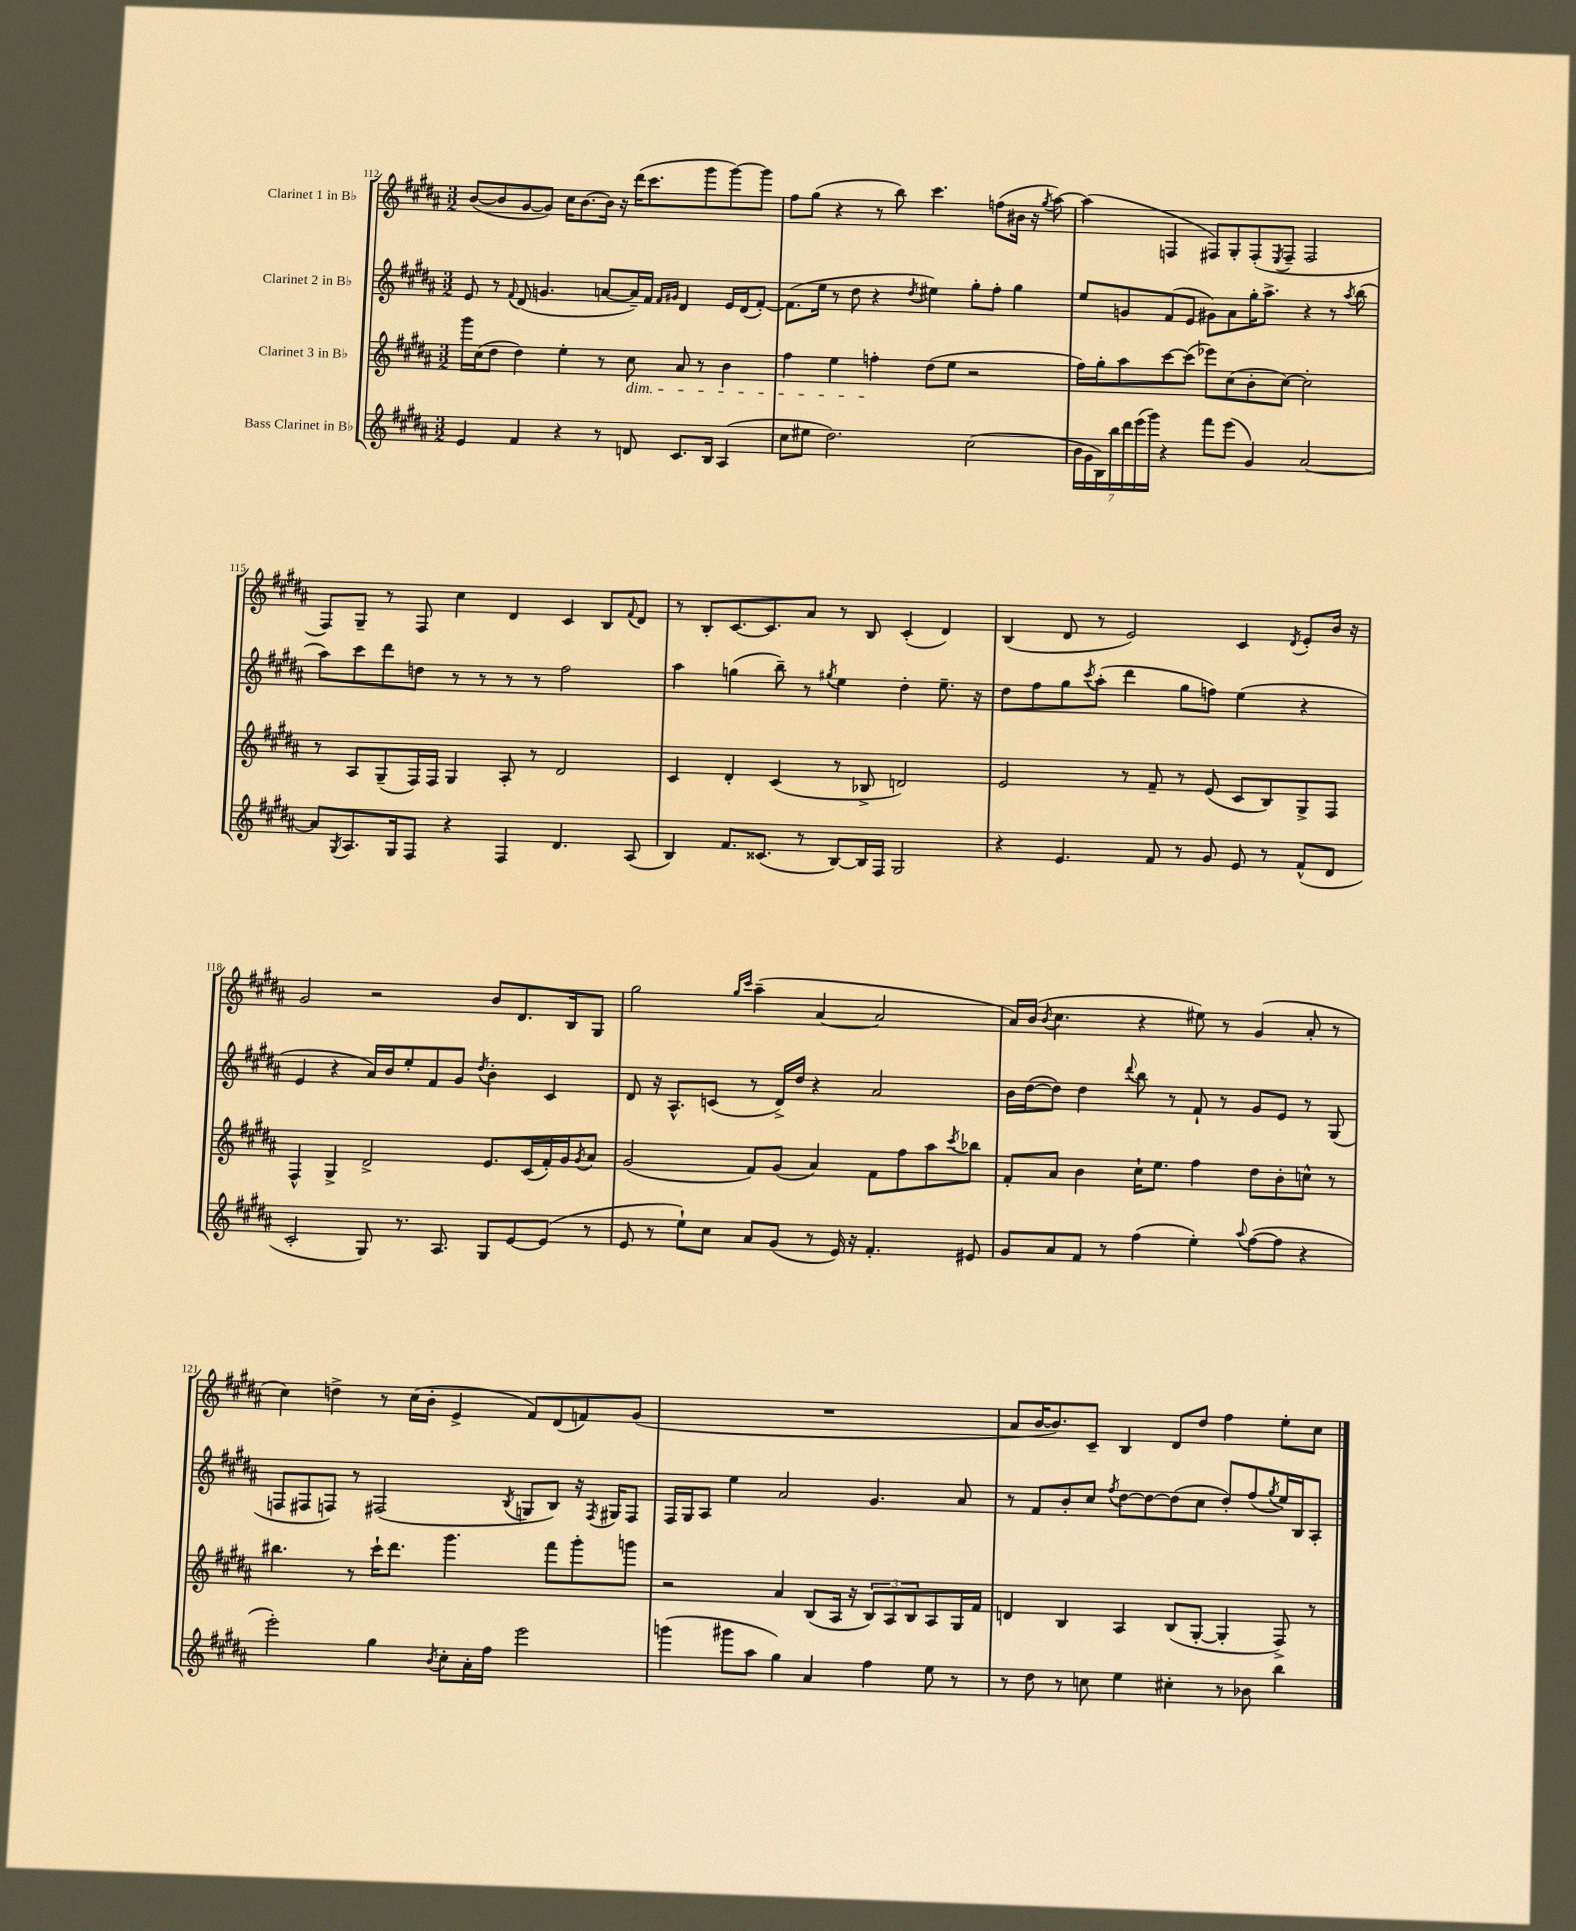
<<
\new StaffGroup <<
\new Staff = "s0" \with { instrumentName = "Clarinet 1 in Bb" } {
    \clef treble \key b \major \numericTimeSignature \time 3/2
    b'8~( b'8 gis'8~ gis'8) cis''16 b'8.~ b'16 r16 dis'''16( cis'''8. gis'''8 gis'''8~) gis'''8 |
    fis''8 gis''8( r4 r8 b''8) cis'''4. f''8( bis'16 r16 \acciaccatura { gis''8 } ais''8~) |
    ais''4( f4 fis8) gis8-. fis8-.( \acciaccatura { e8 } fis8-- fis2 |
    fis8) gis8-- r8 fis8 cis''4 dis'4 cis'4 b8 \appoggiatura { fis'8 } dis'8 |
    r8 b8-. cis'8.~ cis'8. ais'8 r8 b8 cis'4-.( dis'4) |
    b4( dis'8 r8 e'2) cis'4 \acciaccatura { dis'8 } e'8-. b'16 r16 |
    gis'2 r2 b'8 dis'8. b16 gis8 |
    gis''2 \grace { gis''16 cis'''16 } ais''4--( ais'4~ ais'2 |
    ais'16) b'16( \acciaccatura { b'8 } cis''4. r4 eis''8) r8 gis'4( ais'8-. r8 |
    cis''4) d''4-> r8 cis''16( b'16-. e'4-> fis'8) dis'8( f'8) gis'8( |
    R1. |
    ais'8 b'16~ b'8.) cis'8-- b4 dis'8 dis''8 fis''4 e''8-. cis''8 \bar "|." |
}
\new Staff = "s1" \with { instrumentName = "Clarinet 2 in Bb" } {
    \clef treble \key b \major \numericTimeSignature \time 3/2
    e'8 r8 \appoggiatura { fis'8 } dis'8( g'4. a'8~ a'16--) fis'16 \grace { fis'16 gis'16 } dis'4 e'16 dis'16( fis'8~-.) |
    fis'8.( e''16 r8 dis''8 r4 \acciaccatura { dis''8 } eis''4) gis''8-. fis''8-. gis''4 |
    e''8 g'8 fis'8( e'8 gis'8) ais'8 gis''16-. ais''8.-> r4 r8 \acciaccatura { ais''8 } b''8( |
    ais''8) cis'''8 dis'''8 d''8 r8 r8 r8 r8 fis''2 |
    ais''4 g''4( b''8--) r8 \acciaccatura { gis''8 } e''4 dis''4-. e''8.-- r16 |
    dis''8 fis''8 gis''8 \acciaccatura { cis'''8 } ais''8-.( dis'''4 gis''8 f''8) e''4( r4 |
    e'4 r4 ais'16) b'16 e''8-. fis'8 gis'8 \acciaccatura { dis''8 } b'4-. cis'4 |
    dis'8 r16 ais8.-^ c'8( r8 dis'16->) dis''16 r4 ais'2 |
    b'16 dis''16~( dis''8) dis''4 \appoggiatura { dis'''8 } b''8 r8 fis'8-! r8 gis'8 e'8 r8 gis8( |
    f8 fis8 f8) r8 fis2( \acciaccatura { b8 } g8 b8) r16 \acciaccatura { fis8 } gis16 fis8 |
    fis16 gis16 ais8 e''4 ais'2 gis'4. ais'8 |
    r8 fis'8 b'8-. cis''8 \acciaccatura { fis''8 } dis''8~ dis''8~ dis''8( cis''8 dis''8-.) fis''8( \acciaccatura { gis''8 } e''16) b16 ais8-. \bar "|." |
}
\new Staff = "s2" \with { instrumentName = "Clarinet 3 in Bb" } {
    \clef treble \key b \major \numericTimeSignature \time 3/2
    gis'''16 cis''16( dis''8 dis''4) e''4-. r8 cis''8\dim ais'8 r8 b'4 |
    fis''4 e''4 f''4-.\! dis''8( e''8 r2 |
    fis''16) gis''16-. ais''8 cis'''8~ cis'''8( ees'''8) cis''8( b'8-. cis''8~) cis''2-. |
    r8 ais8 gis8--( fis16) fis16 gis4 ais8-. r8 dis'2 |
    cis'4 dis'4-. cis'4( r8 bes8-> d'2) |
    e'2 r8 fis'8-- r8 e'8( cis'8 b8) gis8-> fis8 |
    fis4-^ gis4-> dis'2-> e'8. cis'16( fis'16-.) gis'16 \acciaccatura { gis'8 } ais'8 |
    gis'2( fis'8) gis'8( ais'4) fis'8 fis''8 ais''8 \acciaccatura { cis'''8 } bes''8 |
    fis'8-. ais'8 b'4 cis''16-! e''8. fis''4 dis''8 b'8-. c''8-^ r8 |
    bis''4. r8 cis'''16-! dis'''8. gis'''4. fis'''8 gis'''8-. g'''8 |
    r2 ais'4 b8( ais16 r16 \tuplet 3/2 { b8) ais8 b8 } ais8 gis16 fis'16 |
    d'4 b4 ais4 b8( gis8~-. gis4-. fis8->) r8 \bar "|." |
}
\new Staff = "s3" \with { instrumentName = "Bass Clarinet in Bb" } {
    \clef treble \key b \major \numericTimeSignature \time 3/2
    e'4 fis'4 r4 r8 d'8 cis'8. b16 ais4( |
    cis''8 eis''8 dis''2.) cis''2( |
    \tuplet 7/4 { b'16 gis'16 b16) b''16 dis'''16 e'''16( gis'''16) } r4 fis'''8 e'''8( gis'4) ais'2~ |
    ais'8 \acciaccatura { gis8 } ais8. gis16 fis8 r4 fis4 dis'4. ais8( |
    b4) fis'8. cisis'8.( r8 b8~) b16 fis16 gis2 |
    r4 e'4. fis'8 r8 gis'8 e'8 r8 fis'8-^( dis'8 |
    cis'2-. gis8) r8. ais8. gis8 e'8~ e'8( r8 |
    e'8 r8 e''8-!) cis''8 ais'8 gis'8( r8 e'16) r16 fis'4.-. eis'8 |
    gis'8 ais'8 fis'8 r8 fis''4( e''4-.) \appoggiatura { ais''8 } fis''8~( fis''8 r4 |
    e'''2-.) gis''4 \acciaccatura { b'8 } cis''8-. ais'16-. fis''16 e'''2 |
    g'''4( gis'''8 ais''8 gis''4) ais'4 fis''4 e''8 r8 |
    r8 dis''8 r8 c''8 e''4 cis''4-. r8 bes'8 b''4 \bar "|." |
}
>>
>>
\layout { \context { \Score currentBarNumber = #112 } }
